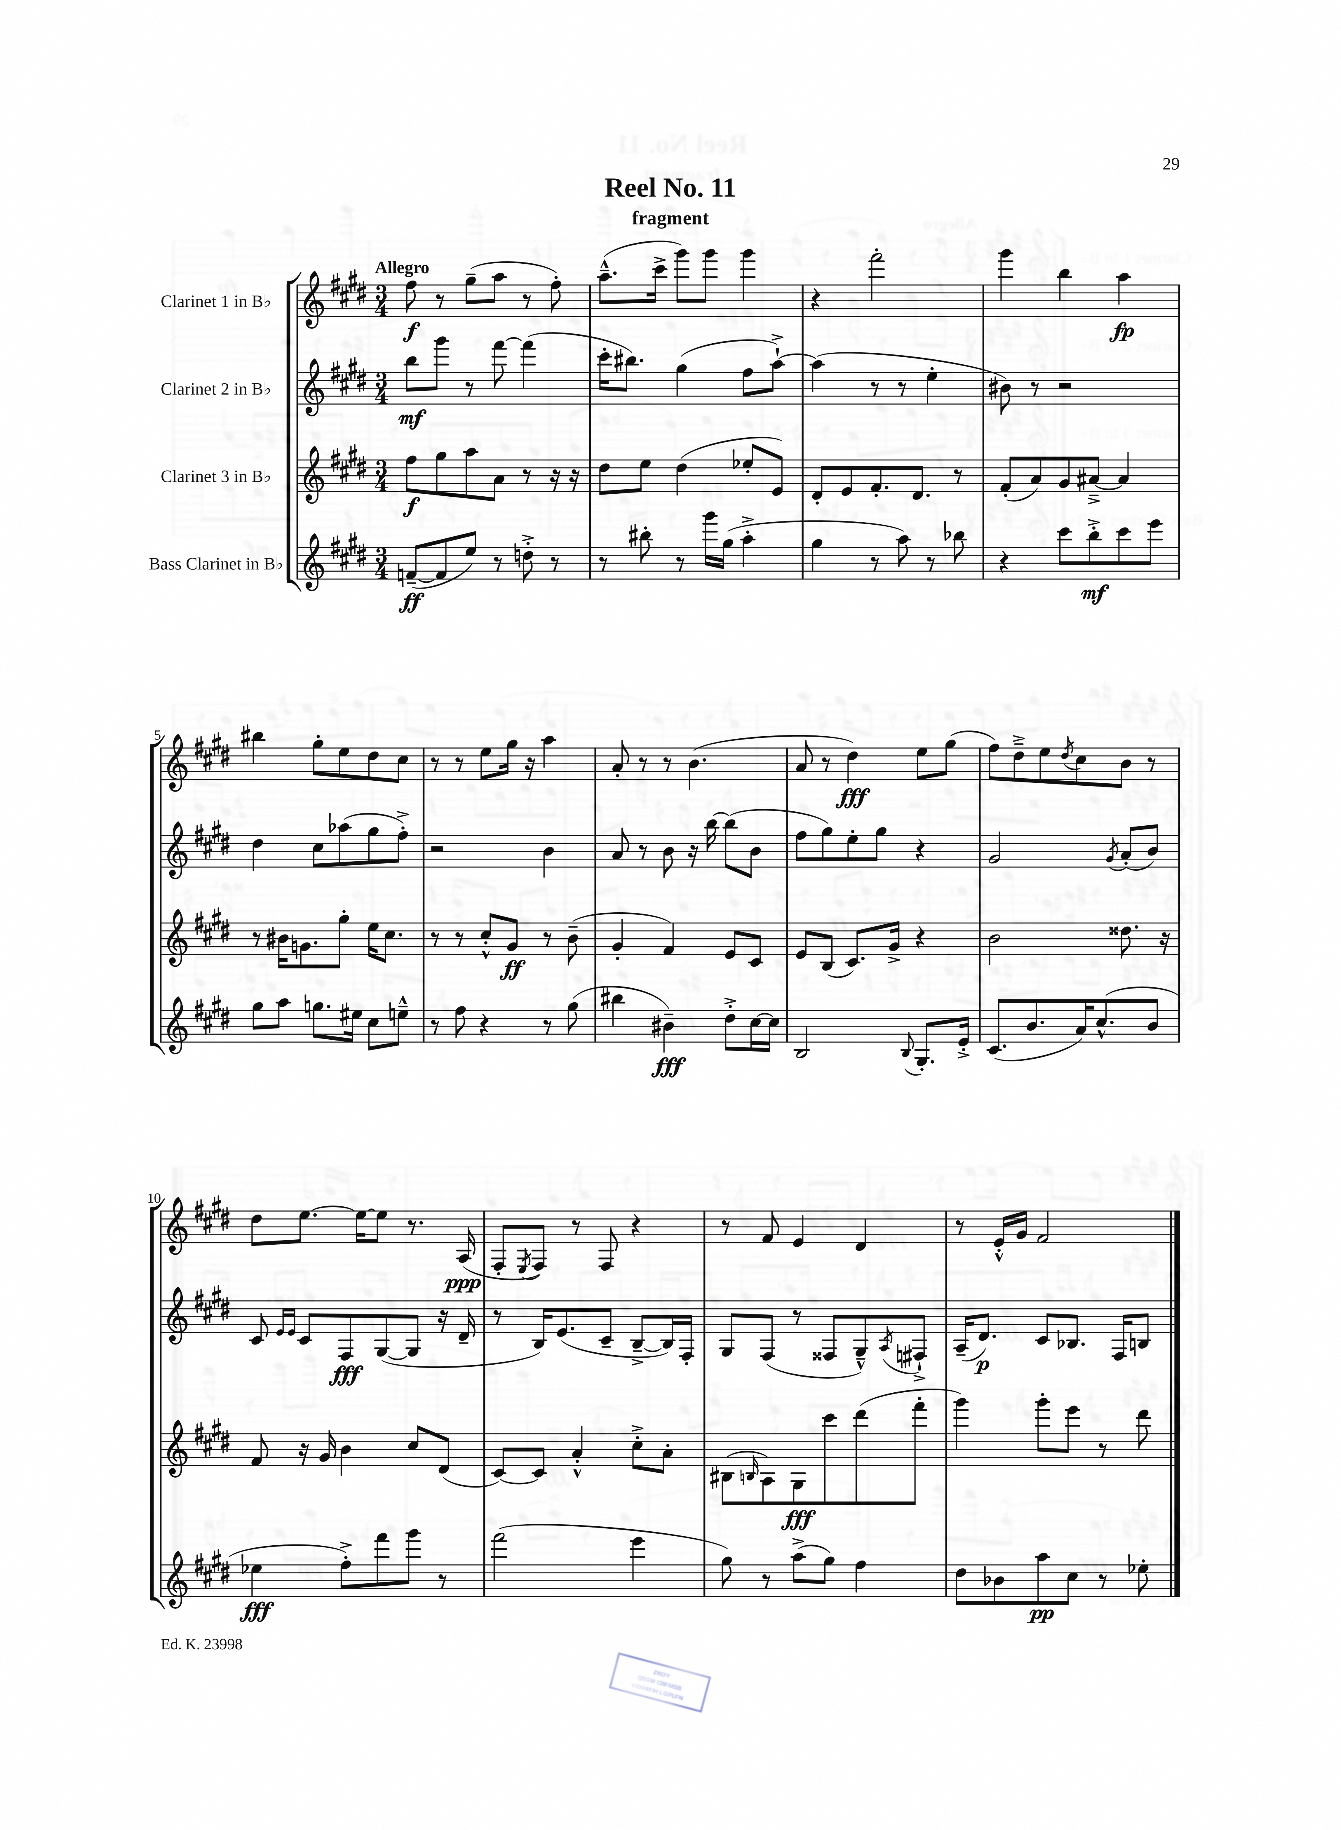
\header { title = "Reel No. 11" subtitle = "fragment" }
<<
\new StaffGroup <<
\new Staff = "s0" \with { instrumentName = "Clarinet 1 in Bb" } {
    \clef treble \key e \major \numericTimeSignature \time 3/4 \tempo "Allegro"
    fis''8\f r8 gis''8--( a''8 r8 fis''8-.) |
    a''8.---^( cis'''16-> gis'''8) gis'''8 gis'''4 |
    r4 fis'''2-. |
    gis'''4 b''4 a''4\fp |
    bis''4 gis''8-. e''8 dis''8 cis''8 |
    r8 r8 e''8 gis''16 r16 a''4 |
    a'8-. r8 r8 b'4.( |
    a'8 r8 dis''4\fff) e''8 gis''8( |
    fis''8) dis''8---> e''8 \acciaccatura { dis''8 } cis''8 b'8 r8 |
    dis''8 e''8.~ e''16~ e''8 r8. a16\ppp( |
    fis8-. \acciaccatura { e8 } fis8) r8 fis8 r4 |
    r8 fis'8 e'4 dis'4 |
    r8 e'16-.-^ gis'16 fis'2 \bar "|." |
}
\new Staff = "s1" \with { instrumentName = "Clarinet 2 in Bb" } {
    \clef treble \key e \major \numericTimeSignature \time 3/4
    b''8\mf gis'''8 r8 fis'''8~ fis'''4( |
    cis'''16-. bis''8.) gis''4( fis''8 a''8~-!->) |
    a''4( r8 r8 e''4-. |
    bis'8) r8 r2 |
    dis''4 cis''8 aes''8( gis''8 fis''8-.->) |
    r2 b'4 |
    a'8 r8 b'8 r16 b''16~ b''8( b'8 |
    fis''8 gis''8) e''8-. gis''8 r4 |
    gis'2 \acciaccatura { gis'8 } a'8-.( b'8) |
    cis'8 \grace { e'16 e'16 } cis'8 fis8\fff gis8~( gis8 r16 dis'16-- |
    r8 b16) e'8.( cis'8-- b8~---> b16) fis16-. |
    gis8 fis8( r8 fisis8 gis8---^) \acciaccatura { a8 } fis8-!-> |
    a16--( dis'8.\p) cis'8 bes8. fis16 b8 \bar "|." |
}
\new Staff = "s2" \with { instrumentName = "Clarinet 3 in Bb" } {
    \clef treble \key e \major \numericTimeSignature \time 3/4
    fis''8\f gis''8 a''8 a'8 r8 r16 r16 |
    dis''8 e''8 dis''4( ees''8-. e'8) |
    dis'8-. e'8 fis'8.-. dis'8. r8 |
    fis'8-.( a'8) gis'8 ais'8~---> ais'4 |
    r8 bis'16 g'8. gis''8-. e''16 cis''8. |
    r8 r8 cis''8-.-^ gis'8\ff r8 b'8--( |
    gis'4-. fis'4) e'8 cis'8 |
    e'8 b8( cis'8.) gis'16-> r4 |
    b'2 disis''8. r16 |
    fis'8 r16 gis'16 b'4 cis''8 dis'8( |
    cis'8~) cis'8 a'4-.-^ cis''8-.-> a'8-. |
    bis8( \grace { b16 } a8) gis8\fff cis'''8 dis'''8( fis'''8-. |
    gis'''4) gis'''8-. e'''8 r8 dis'''8 \bar "|." |
}
\new Staff = "s3" \with { instrumentName = "Bass Clarinet in Bb" } {
    \clef treble \key e \major \numericTimeSignature \time 3/4
    f'8~--\ff( f'8 e''8) r8 d''8-.-> r8 |
    r8 bis''8-. r8 gis'''16 gis''16( a''4-.-> |
    gis''4 r8 a''8) r8 bes''8 |
    r4 cis'''8 b''8-.->\mf cis'''8 e'''8 |
    gis''8 a''8 g''8. eis''16 cis''8 e''8---^ |
    r8 fis''8 r4 r8 gis''8( |
    bis''4 bis'4--\fff) dis''8-.-> cis''16~ cis''16 |
    b2 \appoggiatura { b8 } gis8.-. e'16-.-> |
    cis'8.( b'8. a'16) cis''8.-^( b'8 |
    ees''4\fff fis''8-.->) fis'''8 gis'''8 r8 |
    fis'''2( e'''4 |
    gis''8) r8 a''8->( gis''8) fis''4 |
    dis''8 bes'8 a''8\pp cis''8 r8 ees''8-. \bar "|." |
}
>>
>>
